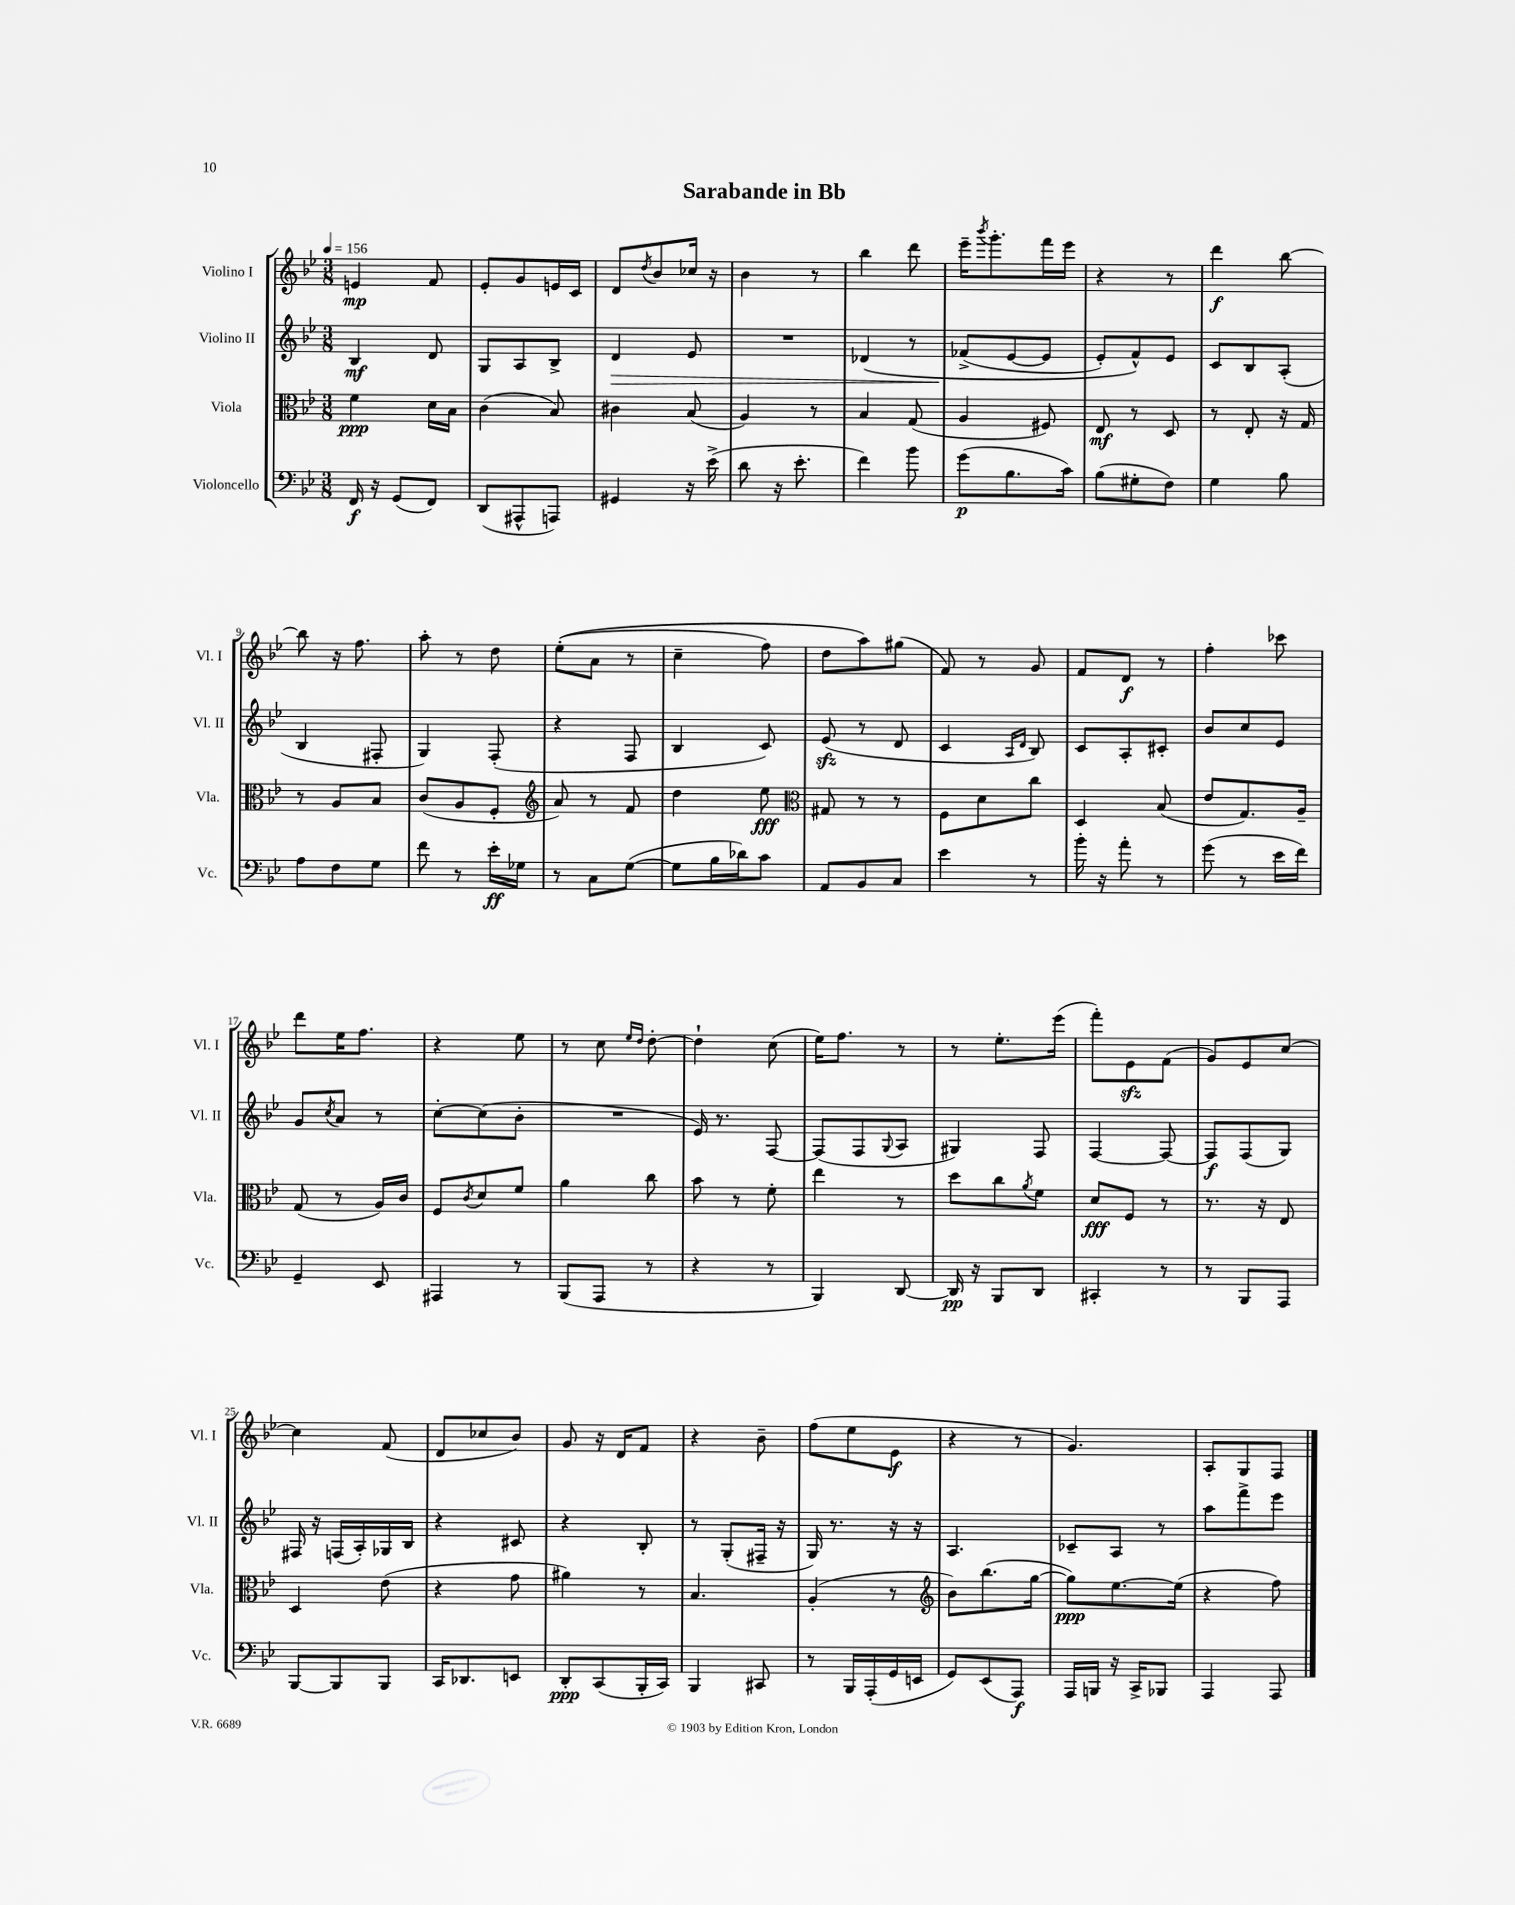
\header { title = "Sarabande in Bb" }
<<
\new StaffGroup <<
\new Staff = "s0" \with { instrumentName = "Violino I" shortInstrumentName = "Vl. I" } {
    \clef treble \key bes \major \numericTimeSignature \time 3/8 \tempo 4 = 156
    e'4\mp f'8 |
    ees'8-. g'8 e'16 c'16 |
    d'8 \acciaccatura { d''8 } bes'8 ces''16 r16 |
    bes'4 r8 |
    bes''4 d'''8 |
    ees'''16-- \acciaccatura { bes'''8 } g'''8.-. f'''16 ees'''16 |
    r4 r8 |
    d'''4\f bes''8~ |
    bes''8 r16 f''8. |
    a''8-. r8 d''8 |
    ees''8-.(\( a'8 r8 |
    c''4-- f''8) |
    d''8 a''8\) gis''8( |
    f'8) r8 g'8 |
    f'8 d'8\f r8 |
    f''4-. ces'''8 |
    d'''8 ees''16 f''8. |
    r4 ees''8 |
    r8 c''8 \grace { ees''16 d''16 } d''8~-. |
    d''4-! c''8( |
    ees''16) f''8. r8 |
    r8 ees''8.-. ees'''16( |
    f'''8-.) ees'8\sfz f'8( |
    g'8) ees'8 c''8~ |
    c''4 f'8( |
    d'8 ces''8 bes'8) |
    g'8 r16 d'16 f'8 |
    r4 bes'8-- |
    f''8( ees''8 ees'8\f |
    r4 r8 |
    g'4.) |
    a8-. g8 f8 \bar "|." |
}
\new Staff = "s1" \with { instrumentName = "Violino II" shortInstrumentName = "Vl. II" } {
    \clef treble \key bes \major \numericTimeSignature \time 3/8
    bes4\mf d'8 |
    g8 a8 bes8-> |
    d'4\> ees'8 |
    R4. |
    des'4\( r8 |
    fes'8->\!( ees'8~ ees'8 |
    ees'8-.) f'8-^\) ees'8 |
    c'8 bes8 a8-.( |
    bes4 fis8-. |
    g4) f8-.( |
    r4 f8 |
    bes4 c'8) |
    ees'8\sfz( r8 d'8 |
    c'4 \grace { a16 d'16 } bes8) |
    c'8 a8-. cis'8-. |
    bes'8 c''8 ees'8 |
    g'8 \acciaccatura { c''8 } a'8 r8 |
    c''8~-. c''8( bes'8-. |
    R4. |
    ees'16) r8. f8~ |
    f8( f8 \appoggiatura { g8 } a8 |
    gis4) f8 |
    f4~ f8~ |
    f8\f f8( g8) |
    fis16 r16 f16( a16-.) ges16 bes16 |
    r4 cis'8 |
    r4 bes8-. |
    r8 g8-.( fis16-- r16 |
    g16) r8. r16 r16 |
    a4. |
    ces'8-- a8 r8 |
    a''8 f'''8-> ees'''8 \bar "|." |
}
\new Staff = "s2" \with { instrumentName = "Viola" shortInstrumentName = "Vla." } {
    \clef alto \key bes \major \numericTimeSignature \time 3/8
    f'4\ppp d'16 bes16 |
    c'4( bes8) |
    cis'4 bes8( |
    a4) r8 |
    bes4 g8( |
    a4 fis8) |
    ees8\mf r8 d8 |
    r8 ees8-. r16 g16 |
    r8 a8 bes8 |
    c'8( a8 f8-. |
    \clef treble a'8) r8 f'8 |
    d''4 ees''8\fff |
    \clef alto gis8 r8 r8 |
    f8 d'8 c''8 |
    d4 bes8( |
    ees'8 g8.) a16-- |
    g8( r8 a16) c'16 |
    f8 \acciaccatura { c'8 } d'8 f'8 |
    a'4 c''8 |
    bes'8 r8 f'8-. |
    ees''4 r8 |
    d''8 c''8 \acciaccatura { a'8 } f'8 |
    d'8\fff f8 r8 |
    r8. r16 ees8 |
    d4 ees'8( |
    r4 g'8 |
    ais'4) r8 |
    bes4. |
    a4-.( r8 |
    \clef treble bes'8) bes''8.( g''16~ |
    g''8\ppp) ees''8.~ ees''16( |
    r4 f''8) \bar "|." |
}
\new Staff = "s3" \with { instrumentName = "Violoncello" shortInstrumentName = "Vc." } {
    \clef bass \key bes \major \numericTimeSignature \time 3/8
    f,16\f r16 g,8( f,8) |
    d,8( ais,,8-^ a,,8) |
    gis,4 r16 ees'16->( |
    d'8 r16 ees'8.-. |
    f'4) bes'8 |
    g'8\p( bes8. c'16) |
    bes8( gis8-. f8) |
    g4 bes8 |
    a8 f8 g8 |
    f'8 r8 ees'16-.\ff ges16 |
    r8 c8 g8~( |
    g8 bes16 des'16) c'8 |
    a,8 bes,8 c8 |
    ees'4 r8 |
    bes'16-. r16 a'8-. r8 |
    g'8( r8 ees'16 f'16) |
    g,4-- ees,8 |
    ais,,4 r8 |
    bes,,8( a,,8 r8 |
    r4 r8 |
    bes,,4) d,8~ |
    d,16\pp r16 bes,,8 d,8 |
    cis,4-. r8 |
    r8 bes,,8 a,,8 |
    bes,,8~ bes,,8 bes,,8 |
    c,16 des,8. e,8 |
    d,8-.\ppp c,8( bes,,16-. c,16) |
    bes,,4 cis,8 |
    r8 bes,,16 a,,16-.( g,16 e,16 |
    g,8) ees,8( a,,8\f) |
    a,,16 b,,16 r16 c,16-> bes,,8 |
    a,,4 a,,8 \bar "|." |
}
>>
>>
